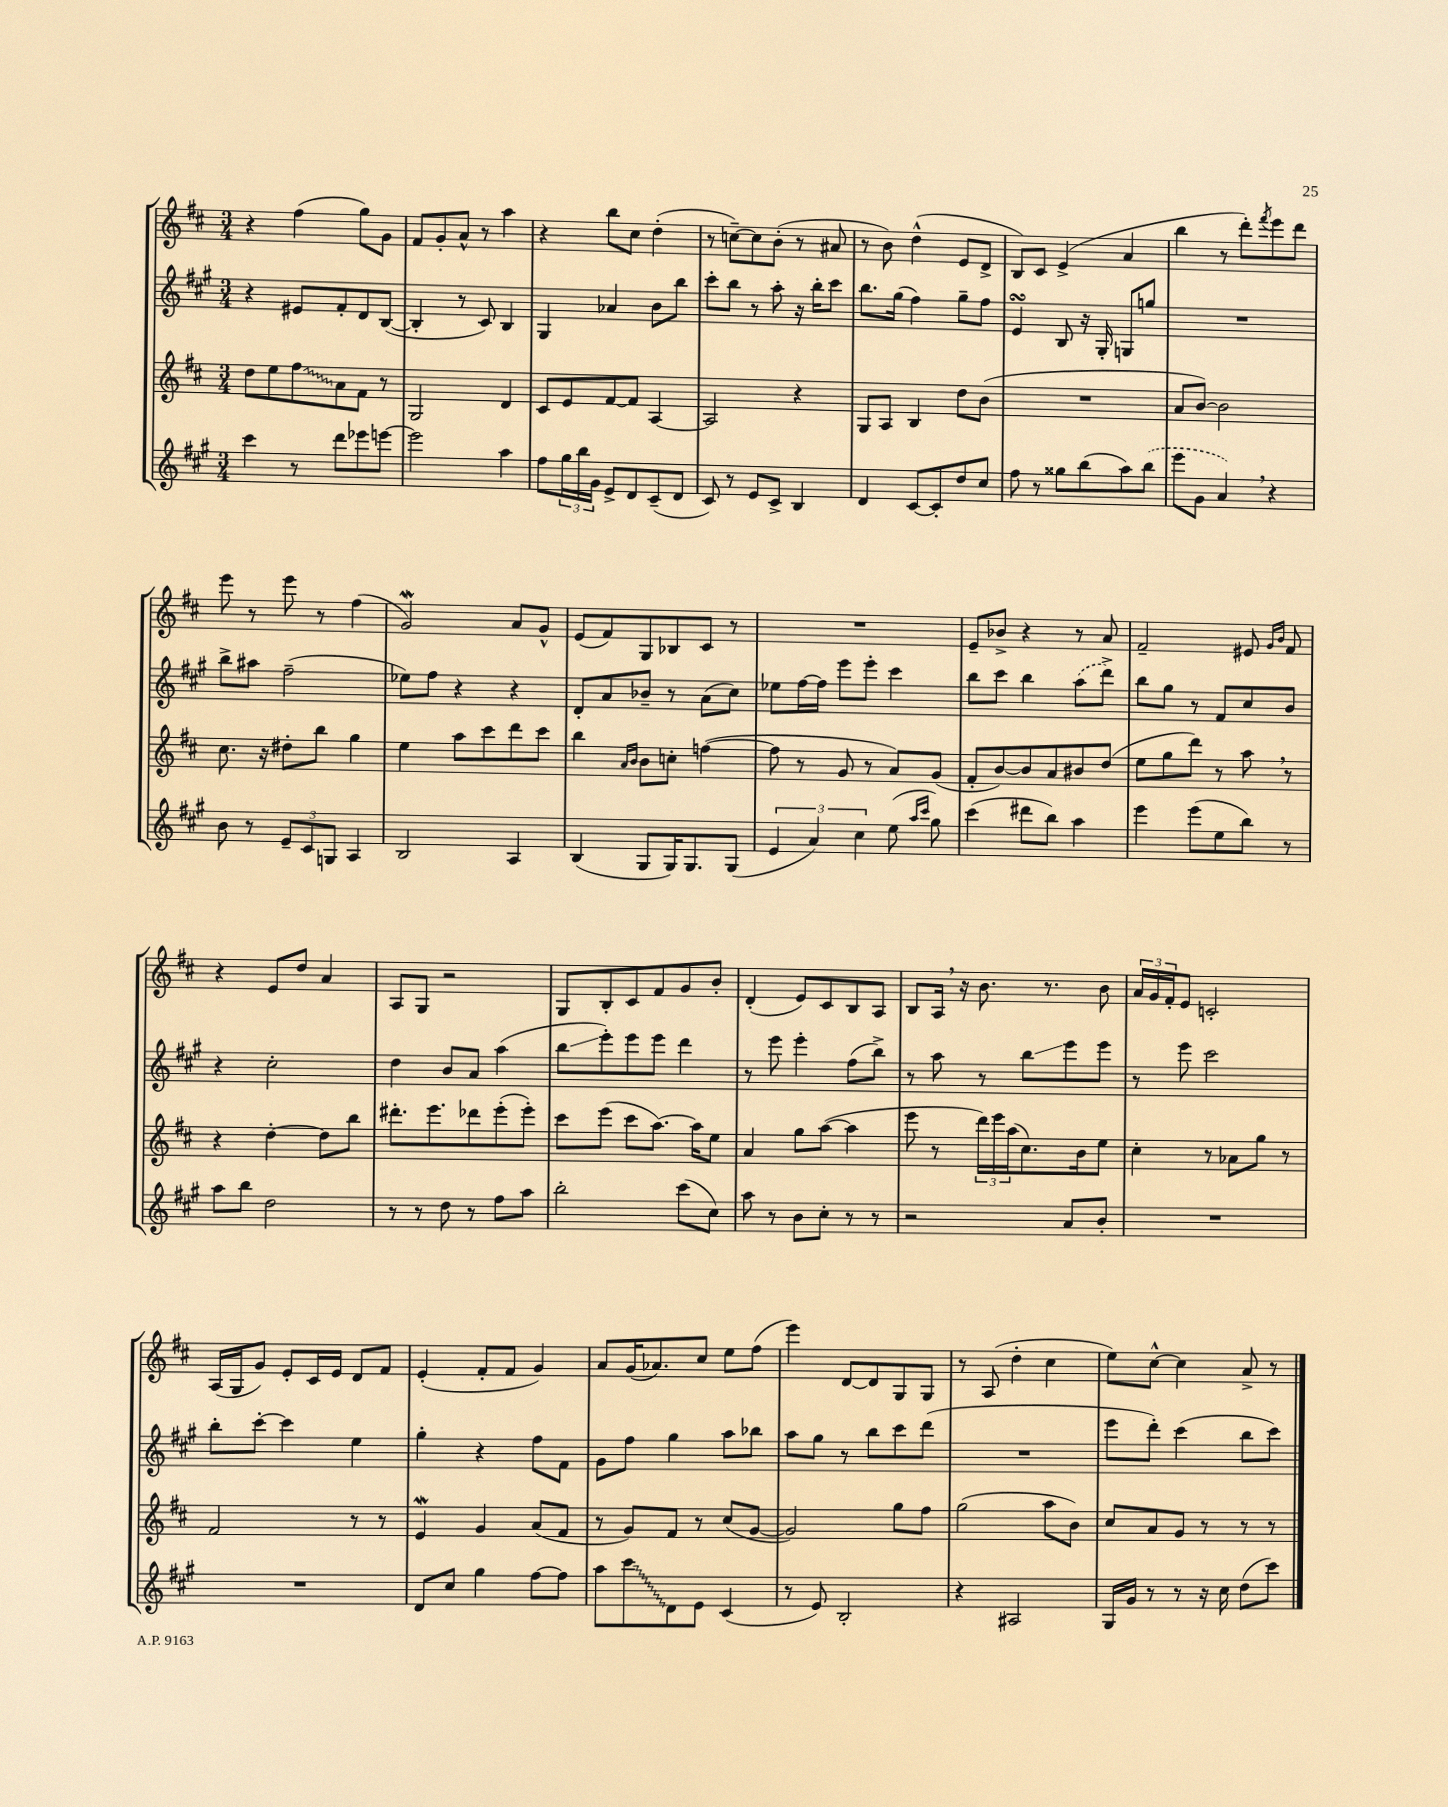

**kern	**kern	**kern	**kern
*staff4	*staff3	*staff2	*staff1
*clefG2	*clefG2	*clefG2	*clefG2
*k[f#c#g#]	*k[f#c#]	*k[f#c#g#]	*k[f#c#]
*M3/4	*M3/4	*M3/4	*M3/4
4ccc#	8dd	4r	4r
.	8ee	.	.
8r	8ff#	8e#	(4ff#
8ddd	8a	8f#'	.
8eee-	8f#	8d	8gg)
[8eee	8r	([8B	8g
=	=	=	=
2eee]	2G	4B']	8f#
.	.	.	8g'
.	.	8r	8a^^
.	.	8c#)	8r
4aa	4d	4B	4aa
=	=	=	=
8ff#	8c#	4G#	4r
24gg#	8e	.	.
24bb	.	.	.
24g#	.	.	.
8e^	[8f#	4a-	8bb
8d	8f#]	.	8cc#
(8c#~	[4A	8b	(4dd'
8d	.	8bb	.
=	=	=	=
8c#)	2A]	8ccc#'	8r
8r	.	8bb	[8cc~)
8e	.	8r	8cc]
8c#^	.	8aa'	(8b'
4B	4r	16r	8r
.	.	16bb'	.
.	.	8ccc#	8a#
=	=	=	=
4d	8G	8.bb	8r
.	8A	.	8b)
.	.	(16gg#	.
[8c#	4B	4ff#)	(4dd^^
8c#']	.	.	.
8dd	8dd	8gg#~	8e
8cc#	(8b	8ff#	8d^
=	=	=	=
8ff#	2.r	4e	8B)
8r	.	.	8c#
8gg##	.	8B	(4e^
(8bb	.	16r	.
.	.	16G#'	.
8aa)	.	8G	4a
(8bb	.	8gg	.
=	=	=	=
8eee	8a	2.r	4bb
8g#	[8b)	.	.
4a)	2b]	.	8r
.	.	.	8ddd')
.	.	.	8qfff#
4r	.	.	8eee
.	.	.	8ddd
=	=	=	=
8b	8.cc#	8bb^	8eee
8r	.	8aa#	8r
.	16r	.	.
12e~	8dd#'	(2ff#~	8eee
12c#	.	.	.
.	8bb	.	8r
12G	.	.	.
4A	4gg	.	(4ff#
=	=	=	=
2B	4ee	8ee-)	2g)
.	.	8ff#	.
.	8aa	4r	.
.	8ccc#	.	.
4A	8ddd	4r	8a
.	8ccc#	.	8g^^
=	=	=	=
(4B	4bb	8d'	(8e
.	.	8a	8f#)
.	16qqa	.	.
.	16qqb	.	.
8G#	8b	8b-~	8G
16G#)	8cc'	8r	8B-
8.G#	.	.	.
.	([4ff	(8a	8c#
(8G#	.	8cc#)	8r
=	=	=	=
6e	8ff]	8ee-	2.r
.	8r	[16ff#	.
6a)	.	.	.
.	.	16ff#]	.
.	8g	8eee	.
6cc#	.	.	.
.	8r	8eee'	.
(8ee	8a)	4ccc#	.
16qqaa	.	.	.
16qqccc#	.	.	.
8gg#)	(8g	.	.
=	=	=	=
(4ccc#	8f#'	8bb	8e~
.	[8b)	8ccc#	8b-^
8ddd#	8b]	4bb	4r
8bb)	8a	.	.
4aa	8b#	(8aa	8r
.	(8dd	8ddd^)	8a
=	=	=	=
4eee	8ee	8bb	2f#~
.	8gg	8gg#	.
(8eee	8ddd)	8r	.
8ee	8r	8f#	.
8bb)	8aa	8cc#	8e#
.	.	.	16qqg
.	.	.	16qqb
8r	8r	8b	8f#
=	=	=	=
8aa	4r	4r	4r
8bb	.	.	.
2dd	[4dd'	2cc#'	8e
.	.	.	8dd
.	8dd]	.	4a
.	8bb	.	.
=	=	=	=
8r	8.ddd#'	4dd	8A
8r	.	.	8G
.	8.eee	.	.
8dd	.	8b	2r
8r	8ddd-	8a	.
8ff#	(8eee'	(4aa	.
8aa	8eee')	.	.
=	=	=	=
2bb'	8ccc#	8bb	8G
.	(8eee	8eee')	8B'
.	8ccc#	8eee	8c#
.	[8.aa)	8eee	8f#
(8ccc#	.	4ddd	8g
.	16aa]	.	.
8cc#)	8ee	.	8b'
=	=	=	=
8aa	4a	8r	(4d'
8r	.	8eee	.
8b	8gg	4eee'	8e)
8cc#'	([8aa	.	8c#
8r	4aa]	(8ff#	8B
8r	.	8bb^)	8A
=	=	=	=
2r	8eee	8r	8B
.	8r	8aa	16A
.	.	.	16r
.	24ddd)	8r	8.b
.	24eee	.	.
.	(24aa	.	.
.	8.cc#)	8bb	.
.	.	.	8.r
8a	.	8eee	.
.	16b	.	.
8b'	8ee	8eee	8b
=	=	=	=
2.r	4cc#'	8r	24a
.	.	.	24g
.	.	.	24f#'
.	.	8eee	8e
.	8r	2ccc#	2c'
.	8a-	.	.
.	8gg	.	.
.	8r	.	.
=	=	=	=
2.r	2f#	8bb'	(16A
.	.	.	16G
.	.	[8ccc#'	8g)
.	.	4ccc#]	8e'
.	.	.	16c#
.	.	.	16e
.	8r	4ee	8d
.	8r	.	8f#
=	=	=	=
8d	4e	4gg#'	(4e'
8cc#	.	.	.
4gg#	4g	4r	8f#'
.	.	.	8f#
[8ff#	(8a	8ff#	4g)
8ff#]	8f#	8f#	.
=	=	=	=
8aa	8r	8g#	8a
8ccc#	8g)	8ff#	(16g
.	.	.	8.a-)
8d	8f#	4gg#	.
8e	8r	.	8cc#
(4c#	(8cc#	8aa	8ee
.	[8g	8bb-	(8ff#
=	=	=	=
8r	2g])	8aa	4eee)
8e)	.	8gg#	.
2B'	.	8r	[8d
.	.	8bb	8d]
.	8gg	8ccc#	8G
.	8ff#	(8ddd	8G
=	=	=	=
4r	(2gg	2.r	8r
.	.	.	(8A
2A#	.	.	4dd'
.	8aa	.	4cc#
.	8b)	.	.
=	=	=	=
16G#	8cc#	8eee	8ee)
16g#	.	.	.
8r	8a	8ddd')	[8cc#^^
8r	8g	(4ccc#	4cc#]
16r	8r	.	.
16cc#	.	.	.
(8dd	8r	8bb	8a^
8ccc#)	8r	8ccc#)	8r
==	==	==	==
*-	*-	*-	*-
